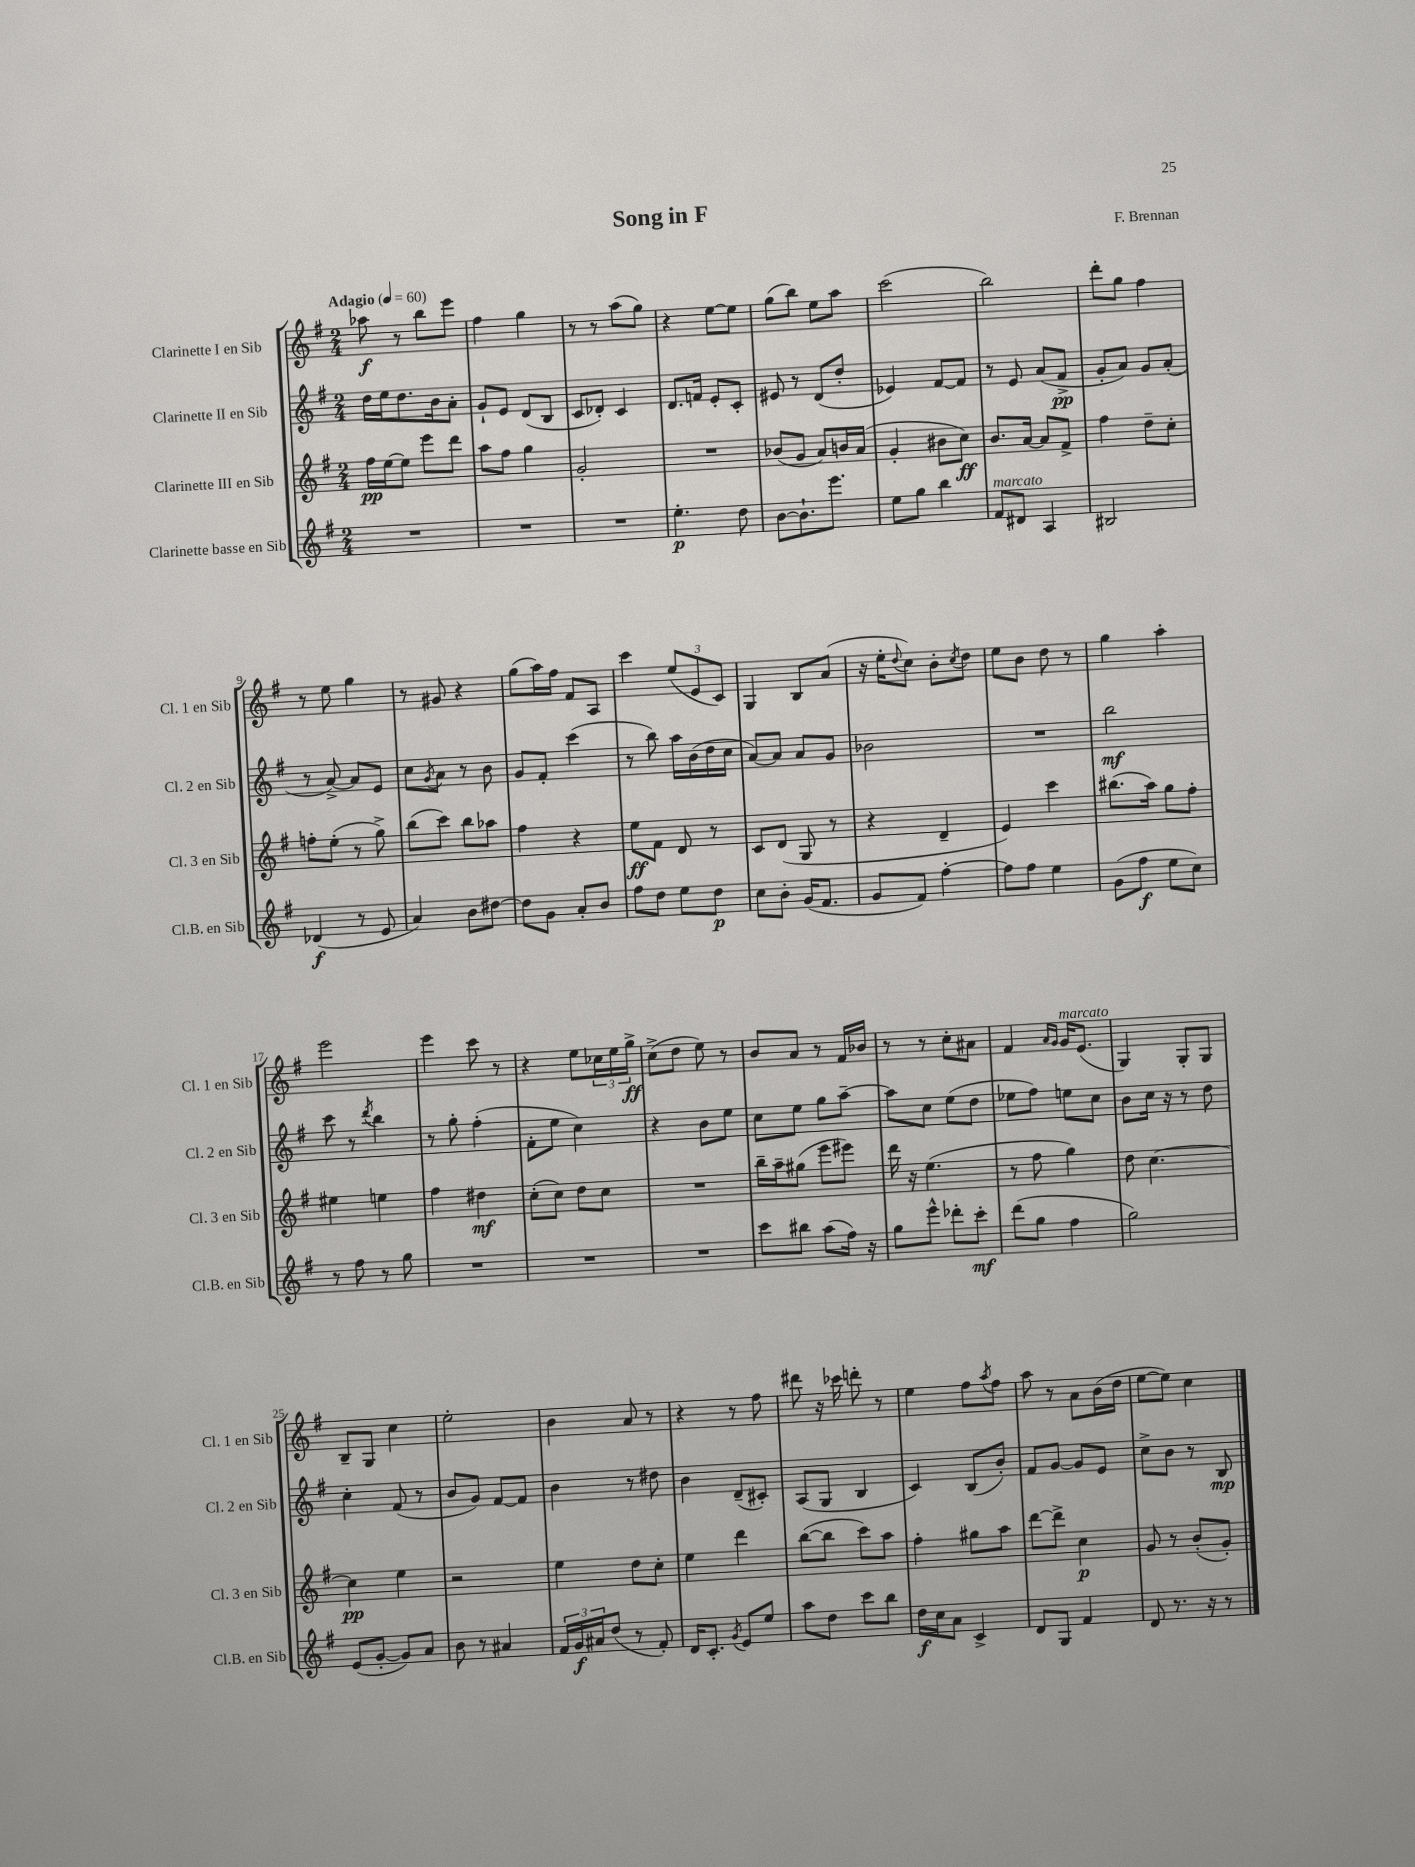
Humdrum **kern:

**kern	**kern	**kern	**kern
*staff4	*staff3	*staff2	*staff1
*clefG2	*clefG2	*clefG2	*clefG2
*k[f#]	*k[f#]	*k[f#]	*k[f#]
*M2/4	*M2/4	*M2/4	*M2/4
*MM60	*MM60	*MM60	*MM60
2r	16ff#	16dd	8aa-
.	[16ee	16ee	.
.	8ee]	8.dd	8r
.	8eee	.	8bb
.	.	16b	.
.	8ddd	8a'	8eee
=	=	=	=
2r	8aa	8g`	4ff#
.	8ff#	8e	.
.	4gg	(8d	4gg
.	.	8B	.
=	=	=	=
2r	2g'	8c	8r
.	.	8d-')	8r
.	.	4c	(8aa
.	.	.	8gg)
=	=	=	=
4.ee'	2r	8.d	4r
.	.	16f	.
.	.	8e'	[8ee
8dd	.	8c'	8ee]
=	=	=	=
[8b	(8b-	8e#	(8gg
8.b`]	8g	8r	8bb)
.	8a)	(8d	8ee
8.eee	.	.	.
.	16b	8dd'	8aa
.	(16a	.	.
=	=	=	=
8ee	4g'	4e-)	(2ccc
8gg	.	.	.
4bb	8b#	[8f#	.
.	8cc)	8f#]	.
=	=	=	=
8f#	8.b	8r	2bb)
8d#	.	8e	.
.	[16a	.	.
4A	8a]	(8a	.
.	8f#^	8f#^	.
=	=	=	=
2B#	4ff#	8g'	8ddd'
.	.	8a)	8gg
.	8dd~	8g	4ff#
.	8cc'	(8a'	.
=	=	=	=
(4d-	8ff'	8r	8r
.	(8ee'	[8a^)	8ee
8r	8r	8a]	4gg
8e	8gg^)	8e	.
=	=	=	=
4a)	(8bb	8cc	8r
.	.	8qg	.
.	8ccc)	8a	8g#
8b	8bb	8r	4r
[8dd#	8aa-	8b	.
=	=	=	=
8dd#]	4ff#	8g	(8gg
8g	.	8f#'	16aa)
.	.	.	16ff#
8a'	4r	(4ccc	8f#
8b	.	.	8A
=	=	=	=
8ff#	8ee	8r	4ccc
8dd	8f#	8bb)	.
8ee	8d	16aa	(12ee
.	.	(16b	.
.	.	.	12e
8dd	8r	16dd	.
.	.	.	12c)
.	.	16cc	.
=	=	=	=
8cc	8c	[8a)	4G
8b'	(8d	8a]	.
(16g	8G	8a	8B
8.f#	.	.	.
.	8r	8g	(8a
=	=	=	=
8g	4r	2b-	16r
.	.	.	16ee'
.	.	.	8qqdd
8f#)	.	.	8cc)
[4ff#'	4d~	.	8b'
.	.	.	8qcc
.	.	.	8dd
=	=	=	=
8ff#]	4e)	2r	8ee
8ff#	.	.	8b
4ee	4ccc	.	8dd
.	.	.	8r
=	=	=	=
(8g	(8.bb#	2bb	4gg
8ff#	.	.	.
.	16aa)	.	.
8ee	8gg	.	4aa'
8cc)	8ff#'	.	.
=	=	=	=
8r	4ee#	8ccc	2eee
8ff#	.	8r	.
.	.	8qddd	.
8r	4ee	4bb	.
8gg	.	.	.
=	=	=	=
2r	4ff#	8r	4eee
.	.	8gg'	.
.	4dd#	(4ff#'	8ccc
.	.	.	8r
=	=	=	=
2r	(8cc'	8f#'	4r
.	8cc)	8ee	.
.	8dd	4cc)	8ee
.	8cc	.	24cc-
.	.	.	24ee
.	.	.	24gg^
=	=	=	=
2r	2r	4r	(8cc^
.	.	.	8dd
.	.	8b	8ee)
.	.	8ee	8r
=	=	=	=
8ccc	16bb~	8cc	8b
.	16aa~	.	.
8bb#	(8gg#	8ee	8a
(8aa	8eee	8gg	8r
16ff#)	8eee#)	[8aa~	16f#
16r	.	.	16b-
=	=	=	=
8gg	16ddd	8aa]	8r
.	16r	.	.
8eee^^	(4.ee	8cc	8r
8ddd-'	.	(8ee	8cc'
8ccc'	.	8dd	8a#
=	=	=	=
(8ddd	8r	8ee-	4f#
8gg	8ff#	8ff#)	.
.	.	.	16qqa
.	.	.	16qqg
4ff#	4gg)	8ee	16g
.	.	.	(8.e
.	.	8cc	.
=	=	=	=
2gg)	8dd	8b	4G)
.	[4.cc	16cc	.
.	.	16r	.
.	.	8r	8G'
.	.	8dd	8G
=	=	=	=
(8e	4cc]	4cc'	8B~
[8g'	.	.	8G
8g])	4ee	(8f#	4cc
8a	.	8r	.
=	=	=	=
8b	2r	8b	2ee'
8r	.	8g)	.
4a#	.	[8f#	.
.	.	8f#]	.
=	=	=	=
24f#	4ee	4b	4b
24g	.	.	.
24a#	.	.	.
(8dd	.	.	.
8r	8dd	8r	8a
8f#')	8cc'	8dd#	8r
=	=	=	=
16d	4ee	4b	4r
8.c'	.	.	.
8qg	.	.	.
8e	4ddd	(8d~	8r
8ee	.	8c#')	8ff#
=	=	=	=
8aa	([8bb	(8A	8ddd#
8dd	8bb]	8G	16r
.	.	.	16ccc-
8ccc	8ccc)	4B	8ddd'
8bb	8aa	.	8r
=	=	=	=
16dd	4ff#'	4c)	4ee
16cc	.	.	.
8a	.	.	.
4c^	8gg#	(8B	8ff#
.	.	.	8qaa
.	8aa	8b')	8ff#
=	=	=	=
8d	[8ddd	8f#	8aa
8G	8ddd^]	[8g	8r
4f#	4cc	8g]	8a
.	.	8e	(16b
.	.	.	16dd
=	=	=	=
8d	8g	8cc^	[8ee
8.r	8r	8b	8ee])
.	(8b'	8r	4cc
16r	.	.	.
8r	8g')	8B	.
==	==	==	==
*-	*-	*-	*-
